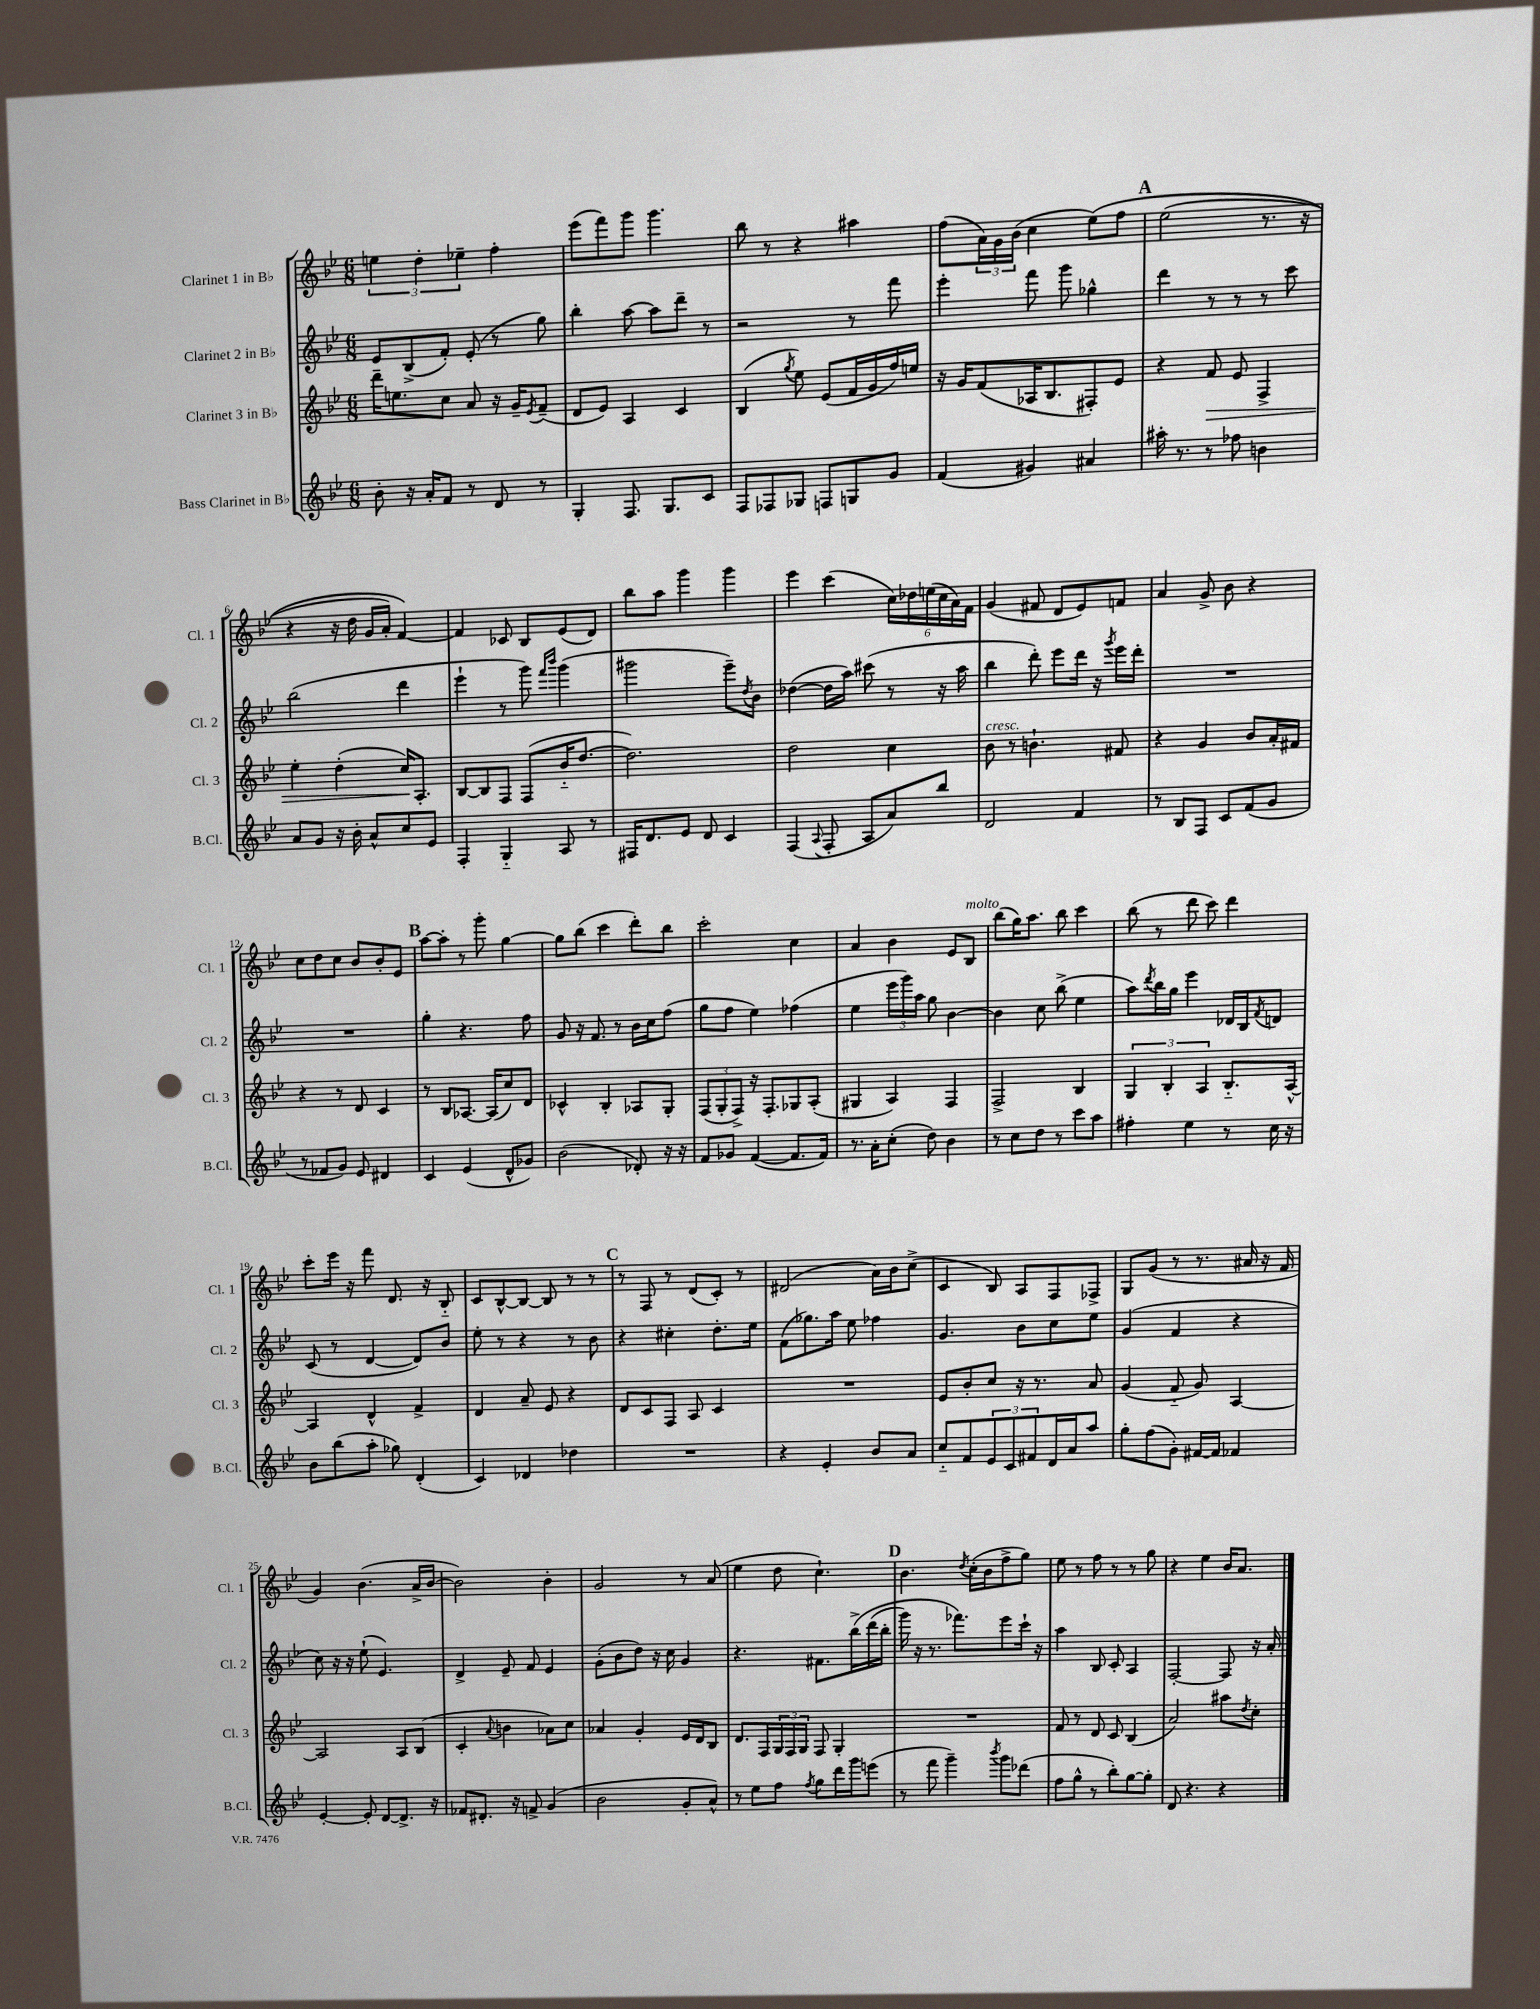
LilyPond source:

<<
\new StaffGroup <<
\new Staff = "s0" \with { instrumentName = "Clarinet 1 in Bb" shortInstrumentName = "Cl. 1" } {
    \clef treble \key bes \major \numericTimeSignature \time 6/8
    \tuplet 3/2 { e''4 d''4-. ees''4-- } f''4-. |
    ees'''8( f'''8) g'''8 g'''4. |
    bes''8 r8 r4 ais''4 |
    f''8( \tuplet 3/2 { a'16) g'16 bes'16( } c''4 ees''8)\( f''8 |
    \mark \markup { \bold "A" } ees''2( r8. r16 |
    r4 r16 d''16 g'16 a'16-.) f'4~\) |
    f'4 ces'8 bes8 ees'8( d'8) |
    bes''8 a''8 g'''4 g'''4 |
    ees'''4 c'''4( \tuplet 6/4 { c''16) des''16 e''16( c''16 a'16) f'16 } |
    g'4( fis'8 d'8 ees'8) f'8 |
    a'4 g'8-> bes'8 r4 |
    c''8 d''8 c''8 bes'8 bes'8-. ees'8 |
    \mark \markup { \bold "B" } a''8~ a''8-. r8 g'''8-. g''4~ |
    g''8 bes''8( c'''4 d'''8-.) bes''8 |
    c'''2-. c''4 |
    a'4 bes'4 ees'8 bes8^\markup { \italic "molto" } |
    bes''8( g''16) a''8. bes''8 c'''4 |
    bes''8( r8 d'''8 c'''8) d'''4 |
    c'''8-. ees'''16 r16 f'''8 d'8. r16 bes8-_ |
    c'8 bes8~-^ bes8~ bes8 r8 r8 |
    \mark \markup { \bold "C" } r8 f8 r8 d'8( c'8-.) r8 |
    dis'2( a'16) bes'16 c''8->( |
    c'4 bes8) a8 f8 fes8-> |
    g8 g'8( r8 r8. ais'16 r16 f'16 |
    g'4) bes'4.( a'16-> bes'16~ |
    bes'2) bes'4-. |
    g'2 r8 a'8( |
    ees''4 d''8 c''4.-!) |
    \mark \markup { \bold "D" } bes'4. \acciaccatura { d''8 } c''16-.( bes'16 f''8-> g''8) |
    ees''8 r8 f''8 r8 r8 g''8 |
    r4 ees''4 bes'16 a'8. \bar "|." |
}
\new Staff = "s1" \with { instrumentName = "Clarinet 2 in Bb" shortInstrumentName = "Cl. 2" } {
    \clef treble \key bes \major \numericTimeSignature \time 6/8
    ees'8 bes8->( f'8-.) ees'8-.( r8 g''8) |
    bes''4-. a''8~ a''8 d'''8-- r8 |
    r2 r8 f'''8 |
    ees'''4-. f'''8 g'''8 ges''4-^ |
    \mark \markup { \bold "A" } d'''4 r8 r8 r8 c'''8 |
    bes''2( d'''4 |
    ees'''4-! r8 g'''8) \grace { f'''16 bes'''16 } g'''4( |
    gis'''2 ees'''8--) \acciaccatura { d''8 } bes'8 |
    des''4~( des''16 a''16) cis'''8( r8 r16 a''16 |
    bes''4 d'''8-.) ees'''8 d'''16 r16 \acciaccatura { g'''8 } ees'''16 d'''16-. |
    R2. |
    R2. |
    \mark \markup { \bold "B" } g''4-. r4. f''8 |
    g'8 r16 f'8. r8 bes'16 c''16 f''8( |
    g''8 f''8 ees''4) fes''4( |
    ees''4 \tuplet 3/2 { ees'''16 g'''16) a''16 } g''8 bes'4~ |
    bes'4 c''8 bes''8->( ees''4 |
    a''8) \acciaccatura { d'''8 } bes''16 g''16 ees'''4 des'16 bes16 \acciaccatura { f'8 } d'8 |
    c'8( r8 d'4~ d'8) bes'8 |
    ees''8-. r8 r4 r8 bes'8 |
    \mark \markup { \bold "C" } r4 cis''4-. d''8.-. ees''16 |
    f'8( ges''8.) a''16 ees''8 fes''4 |
    g'4. bes'8 c''8 ees''8 |
    g'4( f'4 r4 |
    c''8) r16 r16 ees''8-!( ees'4.) |
    d'4-> ees'8-- f'8 ees'4 |
    g'8-.( bes'8 d''8) r16 c''16 g'4 |
    r4. fis'8. bes''16->\( d'''16( bes''16-. |
    \mark \markup { \bold "D" } g'''16) r16 r8. fes'''8.\) ees'''8 c'''16-! r16 |
    a''4 bes8 c'8-. a4 |
    f2~-. f8 r16 a'16-. \bar "|." |
}
\new Staff = "s2" \with { instrumentName = "Clarinet 3 in Bb" shortInstrumentName = "Cl. 3" } {
    \clef treble \key bes \major \numericTimeSignature \time 6/8
    d'''16-- e''8. c''8 a'8 r16 g'16-- \acciaccatura { ees'8 } f'8--( |
    d'8 ees'8) a4 c'4 |
    bes4( \acciaccatura { g''8 } ees''8) ees'8( f'16 g'16 f''16) e''16 |
    r16 g'16 f'8( aes16 bes8. fis8-.) ees'8 |
    \mark \markup { \bold "A" } r4 f'8\> ees'8 f4-> |
    ees''4-. d''4-.( c''16\!) a8.-. |
    bes8~ bes8 f8 f8( bes'16-_ d''8.~ |
    d''2.) |
    d''2 c''4 |
    bes'8^\markup { \italic "cresc." } r8 b'4.-! fis'8 |
    r4 g'4 bes'8 a'16-. fis'16 |
    r4 r8 d'8 c'4 |
    \mark \markup { \bold "B" } r8 bes8 aes8.~ aes16( c''8) d'8 |
    ces'4-^ bes4-. aes8 g8-. |
    \tuplet 3/2 { f8( g8-. f8->) } r16 f8.-. ges8 a8-.( |
    gis4 a4) f4 |
    f2-> bes4 |
    \tuplet 3/2 { g4 bes4-. a4 } bes8.-_ a16~-^ |
    a4 d'4-^ f'4-> |
    d'4 a'8-- ees'8 r4 |
    \mark \markup { \bold "C" } d'8 c'8 f8 a8 c'4 |
    R2. |
    ees'8 bes'8-. c''8 r16 r8. a'8 |
    g'4( f'8-_ g'8) a4~ |
    a2 a8 bes8( |
    c'4-. \appoggiatura { a'8 } b'4 aes'8) c''8 |
    aes'4 g'4-. ees'16 d'16 bes8 |
    d'8. f16 \tuplet 3/2 { g16 f16 g16 } f8 g4-. |
    \mark \markup { \bold "D" } R2. |
    f'8 r8 d'8 c'8 bes4( |
    a'2) ais''8 \acciaccatura { d''8 } c''8-. \bar "|." |
}
\new Staff = "s3" \with { instrumentName = "Bass Clarinet in Bb" shortInstrumentName = "B.Cl." } {
    \clef treble \key bes \major \numericTimeSignature \time 6/8
    bes'8-. r16 a'16-. f'8 r8 d'8 r8 |
    g4-. f8. g8. c'8 |
    f8 fes8 ges8 f8 g8 g'8 |
    f'4( gis'4) ais'4 |
    \mark \markup { \bold "A" } ais''16-. r8. r8 fes''8 b'4 |
    a'8 g'8 r16 bes'16-. a'8-^ c''8 ees'8 |
    f4-. g4-_ a8 r8 |
    fis16 d'8. ees'8 d'8 c'4 |
    f4( \appoggiatura { a8 } f8-. a8 a'8) bes''8 |
    d'2 f'4 |
    r8 bes8 f8 c'8 f'8( g'8 |
    r8 fes'8 g'8) ees'8 dis'4 |
    \mark \markup { \bold "B" } c'4 ees'4( d'8-^ ges'8) |
    bes'2( des'8-.) r16 r16 |
    f'8 ges'8 f'4~( f'8. f'16) |
    r8. a'16-. c''8-.( d''8) bes'4 |
    r8 c''8 d''8 r8 c'''8 a''8 |
    fis''4-. ees''4 r8 c''16 r16 |
    bes'8 bes''8( a''8-. ges''8) d'4-.( |
    c'4) des'4 des''4 |
    \mark \markup { \bold "C" } R2. |
    r4 ees'4-. bes'8 a'8 |
    c''8-_ f'8 \tuplet 3/2 { ees'8 c'8 fis'8 } d'16 a'16 a''8 |
    g''8-. f''8( g'8-.) fis'16~ fis'16 fes'4 |
    ees'4~-. ees'8-. d'8~ d'8.-> r16 |
    fes'8 dis'8.-. r16 f'8-> g'4( |
    bes'2 g'8-. a'8-^) |
    r8 ees''8 f''8 \acciaccatura { f''8 } g''8 d'''16 g'''16 e'''8( |
    \mark \markup { \bold "D" } r8 f'''8 g'''4--) \acciaccatura { bes'''8 } g'''8 des'''8( |
    f''8 g''8-^ r8 bes''8-.) g''8~ g''8-. |
    d'8 r4. r4 \bar "|." |
}
>>
>>
